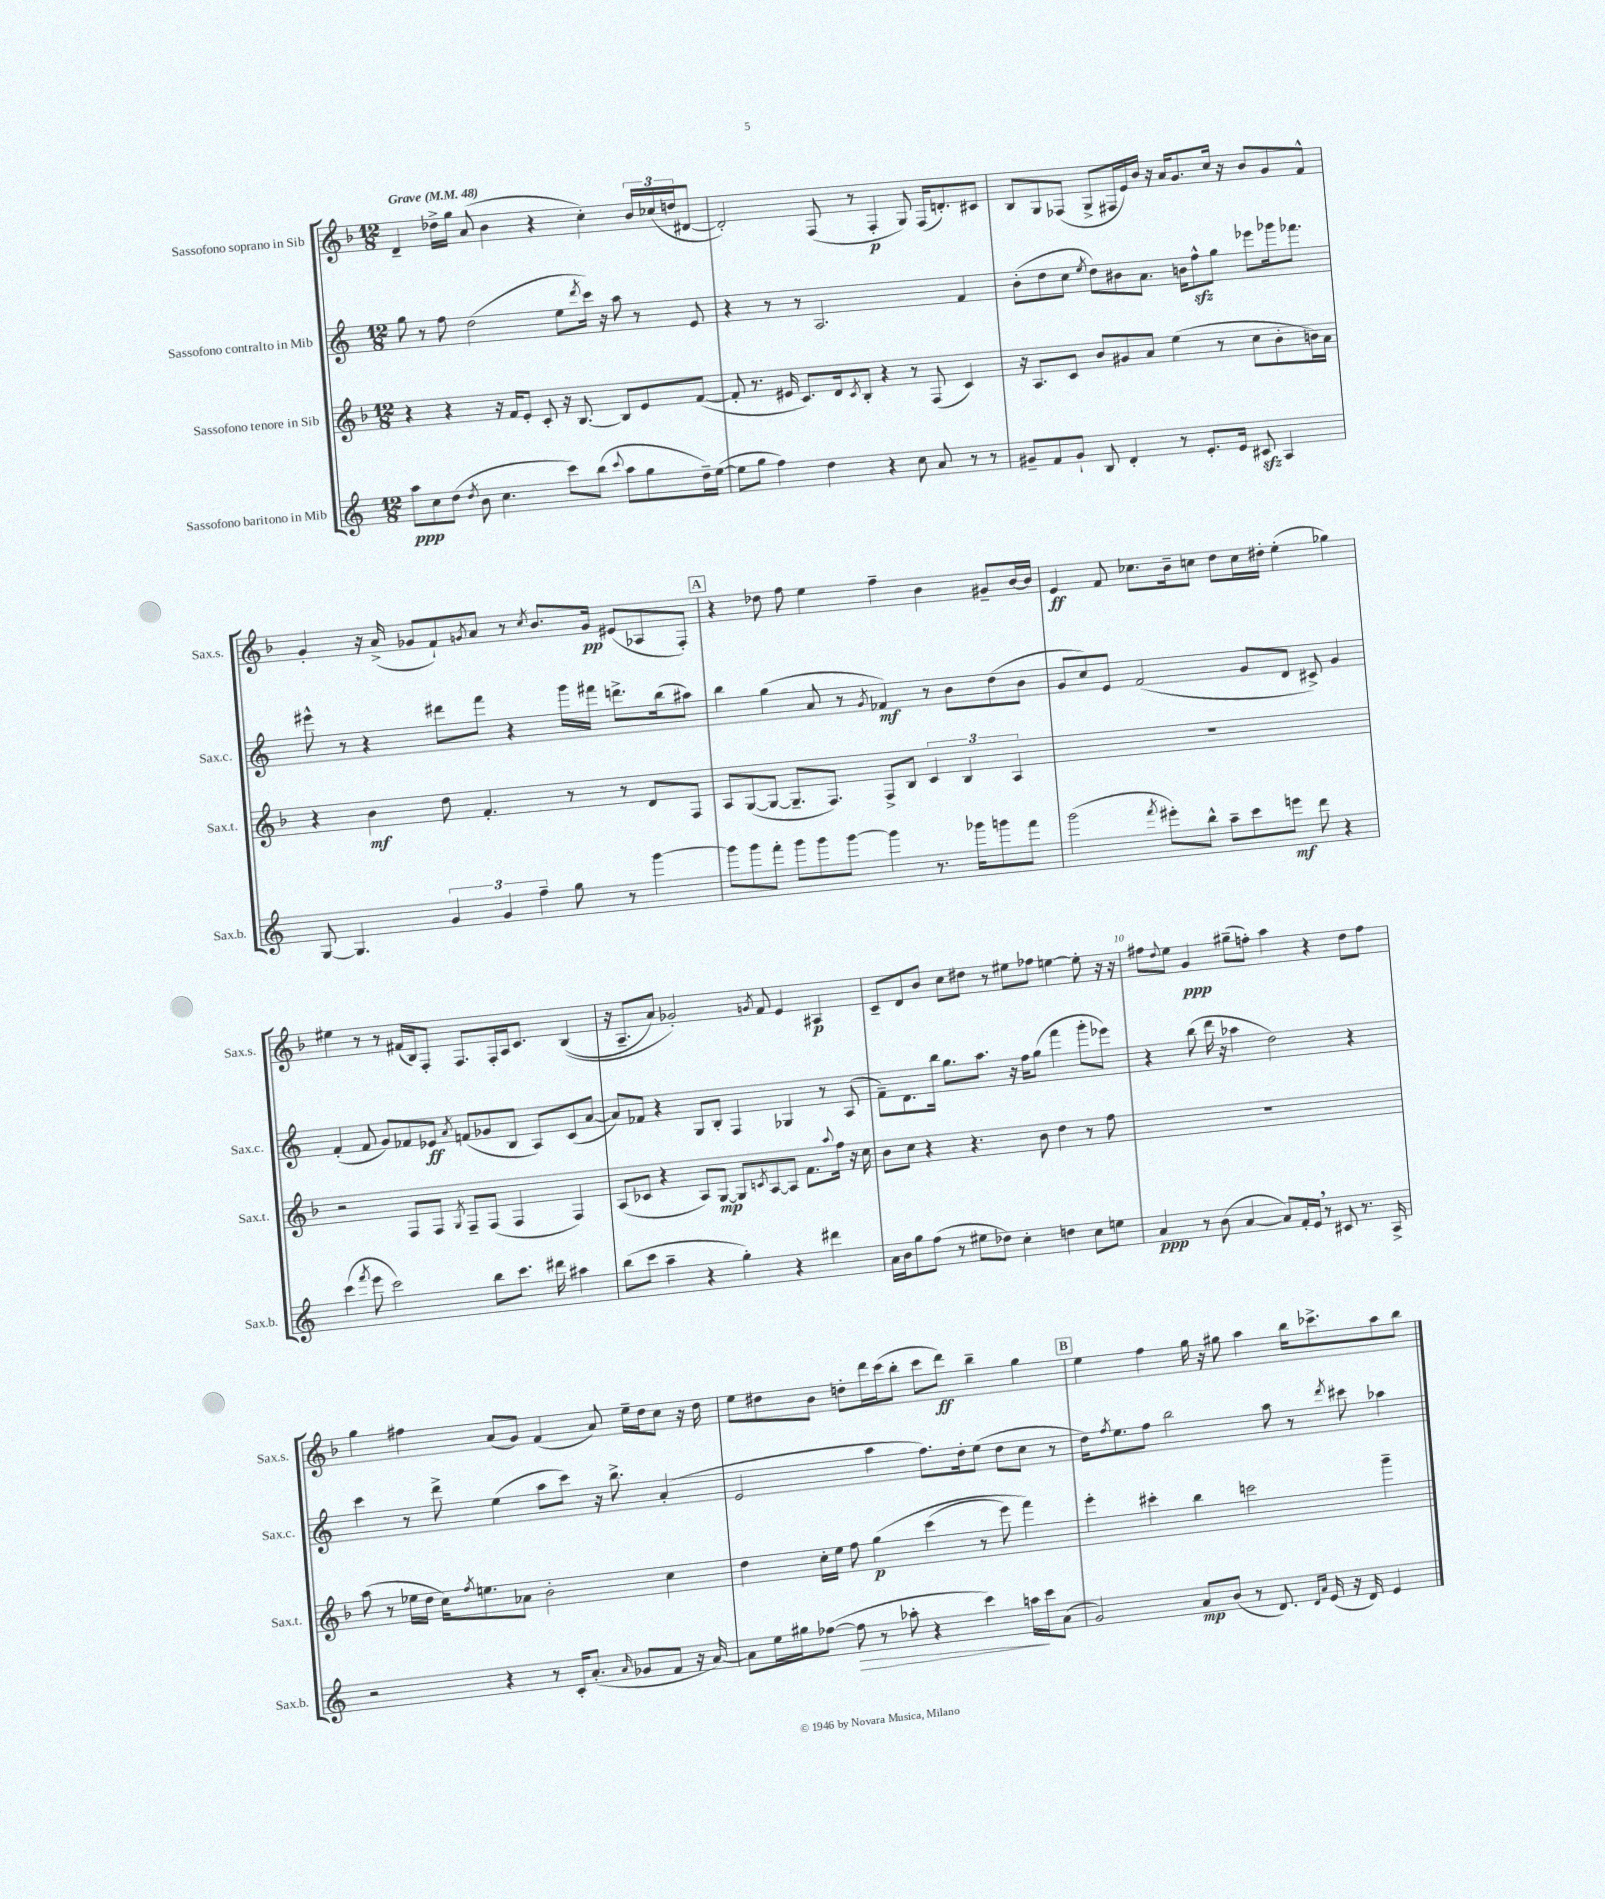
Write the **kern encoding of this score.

**kern	**dynam	**kern	**dynam	**kern	**dynam	**kern	**dynam
*part4	*part4	*part3	*part3	*part2	*part2	*part1	*part1
*staff4	*staff4	*staff3	*staff3	*staff2	*staff2	*staff1	*staff1
*I"Sassofono baritono in Mib	*	*I"Sassofono tenore in Sib	*	*I"Sassofono contralto in Mib	*	*I"Sassofono soprano in Sib	*
*I'Sax.b.	*	*I'Sax.t.	*	*I'Sax.c.	*	*I'Sax.s.	*
*clefG2	*	*clefG2	*	*clefG2	*	*clefG2	*
*k[]	*	*k[b-]	*	*k[]	*	*k[b-]	*
*M12/8	*	*M12/8	*	*M12/8	*	*M12/8	*
*MM48	*	*MM48	*	*MM48	*	*MM48	*
=1	=1	=1	=1	=1	=1	=1	=1
!	!	!	!	!	!	!LO:TX:a:B:t=Grave	!
8aa\L	ppp	4r	.	8gg\	.	4d~/	.
8cc\	.	.	.	8r	.	.	.
(8dd\J	.	4r	.	8ff\	.	16dd-X^\LL	.
.	.	.	.	.	.	16gg\JJ	.
8qdd/	.	.	.	.	.	.	.
8b\	.	.	.	(2dd\	.	(8a/	.
4.cc\	.	16r	.	.	.	4b-\	.
.	.	16f/KL	.	.	.	.	.
.	.	8e'/J	.	.	.	.	.
.	.	8c'/	.	.	.	4r	.
8ccc\L)	.	16r	.	8ee\L	.	.	.
.	.	[8.B-/	.	.	.	.	.
.	.	.	.	8qddd/	.	.	.
(8bb\J	.	.	.	16ccc\Jk)	.	4cc'\)	.
.	.	.	.	16r	.	.	.
8qqccc/	.	.	.	.	.	.	.
8aa\L	.	8B-/L]	.	8aa\	.	.	.
8gg\	.	8e/	.	8r	.	24b-/LL	.
.	.	.	.	.	.	(24cc-X/	.
.	.	.	.	.	.	24ddn/J	.
16dd~\L)	.	([8f/J	.	8e/	.	[8d#X/J	.
([16ee\JJ	.	.	.	.	.	.	.
=2	=2	=2	=2	=2	=2	=2	=2
8ee\L]	.	8f'/]	.	4r	.	2d#'/])	.
8gg\J	.	8.r	.	.	.	.	.
4ff\)	.	.	.	8r	.	.	.
.	.	16e#X/	.	.	.	.	.
.	.	8.c/L)	.	8r	.	.	.
4dd\	.	.	.	2.A/	.	(8F/	.
.	.	16d/k	.	.	.	.	.
.	.	8qc/	.	.	.	.	.
.	.	8B-'/J	.	.	.	8r	.
4r	.	4r	.	.	.	4F'/	p
8cc\	.	8r	.	.	.	8G/)	.
8a/	.	(8F/	.	.	.	(16F/KL	.
.	.	.	.	.	.	8.dn'/)	.
8r	.	4c/)	.	4f/	.	.	.
8r	.	.	.	.	.	8c#X/J	.
=3	=3	=3	=3	=3	=3	=3	=3
8g#X~/L	.	16r	.	(8b'\L	.	8B-/L	.
.	.	8.A/L	.	.	.	.	.
8f/	.	.	.	8dd\	.	8G/	.
8g#`/J	.	8c/J	.	8cc\J	.	(8F-X/J	.
.	.	.	.	8qee/	.	.	.
8B/	.	8b-/L	.	8dd\L)	.	8G^/L	.
4d'/	.	8g#X/	.	8b#X\	.	16F#X/L	.
.	.	.	.	.	.	16e/)	.
.	.	8a/J	.	8.a\J	.	16b-/JJ	.
.	.	.	.	.	.	16r	.
8r	.	(4ee\	.	.	.	16a/KL	.
.	.	.	.	16bn\KL	.	8.g/	.
8.e'/L	.	.	.	8ffzz^^\	.	.	.
.	.	8r	.	8gg\J	.	16cc/Jk	.
16e/Jk	.	.	.	.	.	16r	.
8c#Xzz/	.	8cc\L	.	8eee-X\L	.	8b-/L	.
4A/	.	8b-'\	.	16ggg-X\k	.	8g/	.
.	.	.	.	8.fff-X\J	.	.	.
.	.	16bn\L)	.	.	.	8f^^/J	.
.	.	16a\JJ	.	.	.	.	.
!!LO:LB:g=z
=4	=4	=4	=4	=4	=4	=4	=4
[8G/	.	4r	.	8eee#X^^\	.	4g'/	.
4.G/]	.	.	.	8r	.	.	.
.	.	4b-\	mf	4r	.	16r	.
.	.	.	.	.	.	(16a^/	.
.	.	.	.	.	.	8g-X/L	.
6g/	.	8dd\	.	8ddd#X\L	.	8f`/)	.
.	.	.	.	.	.	8qgn/	.
.	.	4.f'/	.	8fff\J	.	8a/J	.
6g/	.	.	.	.	.	.	.
.	.	.	.	4r	.	8r	.
6ff~\	.	.	.	.	.	.	.
.	.	.	.	.	.	8qcc/	.
.	.	.	.	.	.	8.b-/L	.
8gg\	.	8r	.	16ggg\LL	.	.	.
.	.	.	.	16fff#X\JJ	.	16g/Jk	pp
8r	.	8r	.	8.dddn^\L	.	(8e#X/L	.
[4ggg\	.	8d/L	.	.	.	8A-X/	.
.	.	.	.	(16bb\k	.	.	.
.	.	8F/J	.	8aa#X\J)	.	8F'/J)	.
!!LO:REH:place=s1:t=A
=5	=5	=5	=5	=5	=5	=5	=5
8ggg\L]	.	8A/L	.	4bb\	.	4r	.
8ggg\	.	([8G/	.	.	.	.	.
8fff'\J	.	8G/J_	.	(4gg\	.	8dd-X\	.
8ggg\L	.	8.G~/L]	.	.	.	8ff\	.
8ggg\	.	.	.	8a/	.	4ee\	.
.	.	8.F/J)	.	.	.	.	.
[8ggg\J	.	.	.	8r	.	.	.
.	.	.	.	8qg/	.	.	.
4ggg\]	.	8F^/L	.	4f-X/)	mf	4ff~\	.
.	.	8B-/J	.	.	.	.	.
8.r	.	6c/	.	8r	.	4b-\	.
.	.	.	.	8b\L	.	.	.
.	.	6B-/	.	.	.	.	.
16ggg-X\KL	.	.	.	.	.	.	.
8gggn\	.	.	.	(8dd\	.	8g#X~/L	.
.	.	6A/	.	.	.	.	.
8fff\J	.	.	.	8b\J	.	[16b-/L	.
.	.	.	.	.	.	16b-/JJ]	.
=6	=6	=6	=6	=6	=6	=6	=6
(2ggg\	.	1.r	.	8g/L	.	4e/	ff
.	.	.	.	8cc/)	.	.	.
.	.	.	.	8e/J	.	8f/	.
.	.	.	.	(2f/	.	8.cc-X\L	.
8qfff/	.	.	.	.	.	.	.
8eee#X'\L)	.	.	.	.	.	.	.
.	.	.	.	.	.	16b-~\k	.
8bb^^\J	.	.	.	.	.	8ccn\J	.
8aa~\L	.	.	.	.	.	8dd\L	.
8ccc\	.	.	.	8g/L	.	16cc\L	.
.	.	.	.	.	.	16dd#X'\JJ	.
8eeen\J	mf	.	.	8d/J	.	(4ee'\	.
8ddd\	.	.	.	8c#X^/)	.	.	.
4r	.	.	.	4g/	.	4gg-X\)	.
!!LO:LB:g=z
=7	=7	=7	=7	=7	=7	=7	=7
(4ccc\	.	2r	.	(4f'/	.	4ee#X\	.
8qfff/	.	.	.	.	.	.	.
8eee\	.	.	.	8f/	.	8r	.
2ccc\)	.	.	.	8g/L)	.	8r	.
.	.	8F/L	.	8f-X/	.	(16f#X/LL	.
.	.	.	.	.	.	16B-/J)	.
.	.	8F/J	.	8e-X/J	ff	8F'/J	.
.	.	8qG/	.	8qa/	.	.	.
.	.	8F~/L	.	(8fn/L	.	8.F/L	.
8bb\L	.	(8F/J	.	8g-X/	.	.	.
.	.	.	.	.	.	16F'/L	.
8.ccc\J	.	4F/	.	8B/J	.	16A/J	.
.	.	.	.	.	.	8.c/J	.
.	.	.	.	8A/L)	.	.	.
16ddd#X\	.	.	.	.	.	.	.
4aa#X\	.	4F/)	.	(8c/	.	((4B-/	.
.	.	.	.	[8a/J	.	.	.
=8	=8	=8	=8	=8	=8	=8	=8
(8bb\L	.	(8A/L	.	8a/L])	.	16r	.
.	.	.	.	.	.	8.A~/L	.
8ccc\J	.	8c-X/J	.	8f-X/J	.	.	.
4aa~\	.	4r	.	4r	.	8a/J)	.
.	.	.	.	.	.	2g-X'/)	.
4r	.	8A/L)	.	8G/L	.	.	.
.	.	[8G/J	mp	8B'/J	.	.	.
4gg'\)	.	8G/L]	.	4F/	.	.	.
.	.	8qcn/	.	.	.	8qgn/	.
.	.	[8A/	.	.	.	8f/	.
4r	.	8A/J]	.	4G-X/	.	4e/	.
.	.	8.f\L	.	.	.	.	.
4ddd#X\	.	.	.	8r	.	4A#X/	p
.	.	8qqaa/	.	.	.	.	.
.	.	16ff\Jk	.	.	.	.	.
.	.	16r	.	(8A/	.	.	.
.	.	16cc\	.	.	.	.	.
=9	=9	=9	=9	=9	=9	=9	=9
16a\LL	.	8b-\L	.	8f~\L)	.	8c~/L	.
16b\J	.	.	.	.	.	.	.
8gg\	.	8cc\J	.	8.d\	.	8d/	.
(8ff\J	.	4r	.	.	.	8b-/J	.
.	.	.	.	16bb\Jk	.	.	.
8r	.	.	.	8.gg\L	.	8cc\L	.
8ee#X\L	.	4.r	.	.	.	8dd#X\J	.
.	.	.	.	8.aa\J	.	.	.
8dd-X\J)	.	.	.	.	.	8r	.
4cc'\	.	.	.	16r	.	8ee#X\L	.
.	.	.	.	16ff\KL	.	.	.
.	.	8b-\	.	(8gg\J	.	8ff-X\J	.
4ddn\	.	4dd\	.	4fff\	.	[4een\	.
8cc\L	.	8r	.	8ggg'\L	.	8ee'\]	.
8een\J	.	8ff\	.	8eee-X\J)	.	16r	.
.	.	.	.	.	.	16r	.
=10	=10	=10	=10	=10	=10	=10	=10
4a/	ppp	1.r	.	4r	.	8ff#X\L	.
.	.	.	.	.	.	8qqdd/	.
.	.	.	.	.	.	8ee\J	.
8r	.	.	.	(8bb\	.	4g/	ppp
(8b\	.	.	.	16ddd\	.	.	.
.	.	.	.	16r	.	.	.
[4a/	.	.	.	4aa-X\	.	(8gg#X~\L	.
.	.	.	.	.	.	8ffn'\J)	.
8a/L])	.	.	.	2dd\)	.	4aa\	.
16f'/L	.	.	.	.	.	.	.
16e,/JJ	.	.	.	.	.	.	.
8r	.	.	.	.	.	4r	.
8c#X/	.	.	.	.	.	.	.
8.r	.	.	.	4r	.	8dd\L	.
.	.	.	.	.	.	8ff\J	.
16A^/	.	.	.	.	.	.	.
!!LO:LB:g=z
=11	=11	=11	=11	=11	=11	=11	=11
2r	.	(8aa\	.	4ccc\	.	4gg\	.
.	.	8r	.	.	.	.	.
.	.	16ee-X\LL	.	8r	.	4ff#X\	.
.	.	16dd\JJ	.	.	.	.	.
.	.	16cc\KL)	.	8ddd^\	.	.	.
.	.	8qff/	.	.	.	.	.
.	.	8.een\	.	.	.	.	.
4r	.	.	.	(4ee\	.	(8a/L	.
.	.	8a-X\J	.	.	.	8g/J)	.
8r	.	2b-'\	.	8aa\L	.	(4f/	.
16c'/KL	.	.	.	8ccc\J)	.	.	.
(8.a'/J	.	.	.	.	.	.	.
.	.	.	.	16r	.	8a/)	.
.	.	.	.	8.bb^\	.	.	.
16qqa/	.	.	.	.	.	.	.
8g-X/L	.	.	.	.	.	16ee~\LL	.
.	.	.	.	.	.	16dd\J	.
8f/J	.	4cc\	.	(4a'/	.	8cc\J	.
16r	.	.	.	.	.	16r	.
[16a/)	.	.	.	.	.	16dd\	.
=12	=12	=12	=12	=12	=12	=12	=12
8a\L]	.	4dd\	.	2e/	.	8ee\L	.
16ee\L	.	.	.	.	.	8dd#X\	.
16gg#X\J	.	.	.	.	.	.	.
([8ff-X\J	.	16cc'\LL	.	.	.	8b-\J	.
.	.	16ee\JJ	.	.	.	.	.
!	!LO:HP:b	!	!	!	!	!	!
8ff-\]	>	8ff\	.	.	.	8ddn'\L	.
8r	.	(4gg\	p	4aa\	.	16ddd\L	.
.	.	.	.	.	.	(16ccc\J	.
8aa-X'\	.	.	.	.	.	8bb-'\J	.
4r	.	(4ccc\	.	8.ff\L)	.	8ccc\L	.
.	.	.	.	.	.	8ddd\J)	ff
.	.	.	.	16dd'\k	.	.	.
4ccc\)	.	8r	.	(8ee\J	.	4bb-~\	.
.	.	8eee\)	.	8dd\L	.	.	.
16aan\LL	.	4fff\)	.	8cc\J	.	4gg\	.
16ccc\J	]	.	.	.	.	.	.
(8a\J	.	.	.	8r	.	.	.
!!LO:REH:place=s1:t=B
=13	=13	=13	=13	=13	=13	=13	=13
2g/)	.	4eee'\	.	16dd\KL)	.	4ee\	.
.	.	.	.	8qff/	.	.	.
.	.	.	.	8.ee\	.	.	.
.	.	4ccc#X'\	.	8ff\J	.	4ff\	.
.	.	.	.	2bb\	.	.	.
8a/L	mp	4bb-\	.	.	.	16gg\	.
.	.	.	.	.	.	16r	.
(8b/J	.	.	.	.	.	8gg#X\	.
8r	.	2cccn\	.	.	.	4aa\	.
8.d/)	.	.	.	8aa\	.	.	.
.	.	.	.	8r	.	16bb-\KL	.
16qqd/LL	.	.	.	.	.	.	.
16qqa/JJ	.	.	.	.	.	.	.
(16e/	.	.	.	.	.	8.ccc-X^\	.
.	.	.	.	8qddd/	.	.	.
16r	.	.	.	8ccc#X\	.	.	.
16d/)	.	.	.	.	.	.	.
4e/	.	4ggg~\	.	4aa-X\	.	8aa\	.
.	.	.	.	.	.	8bb-\J	.
==	==	==	==	==	==	==	==
*-	*-	*-	*-	*-	*-	*-	*-
